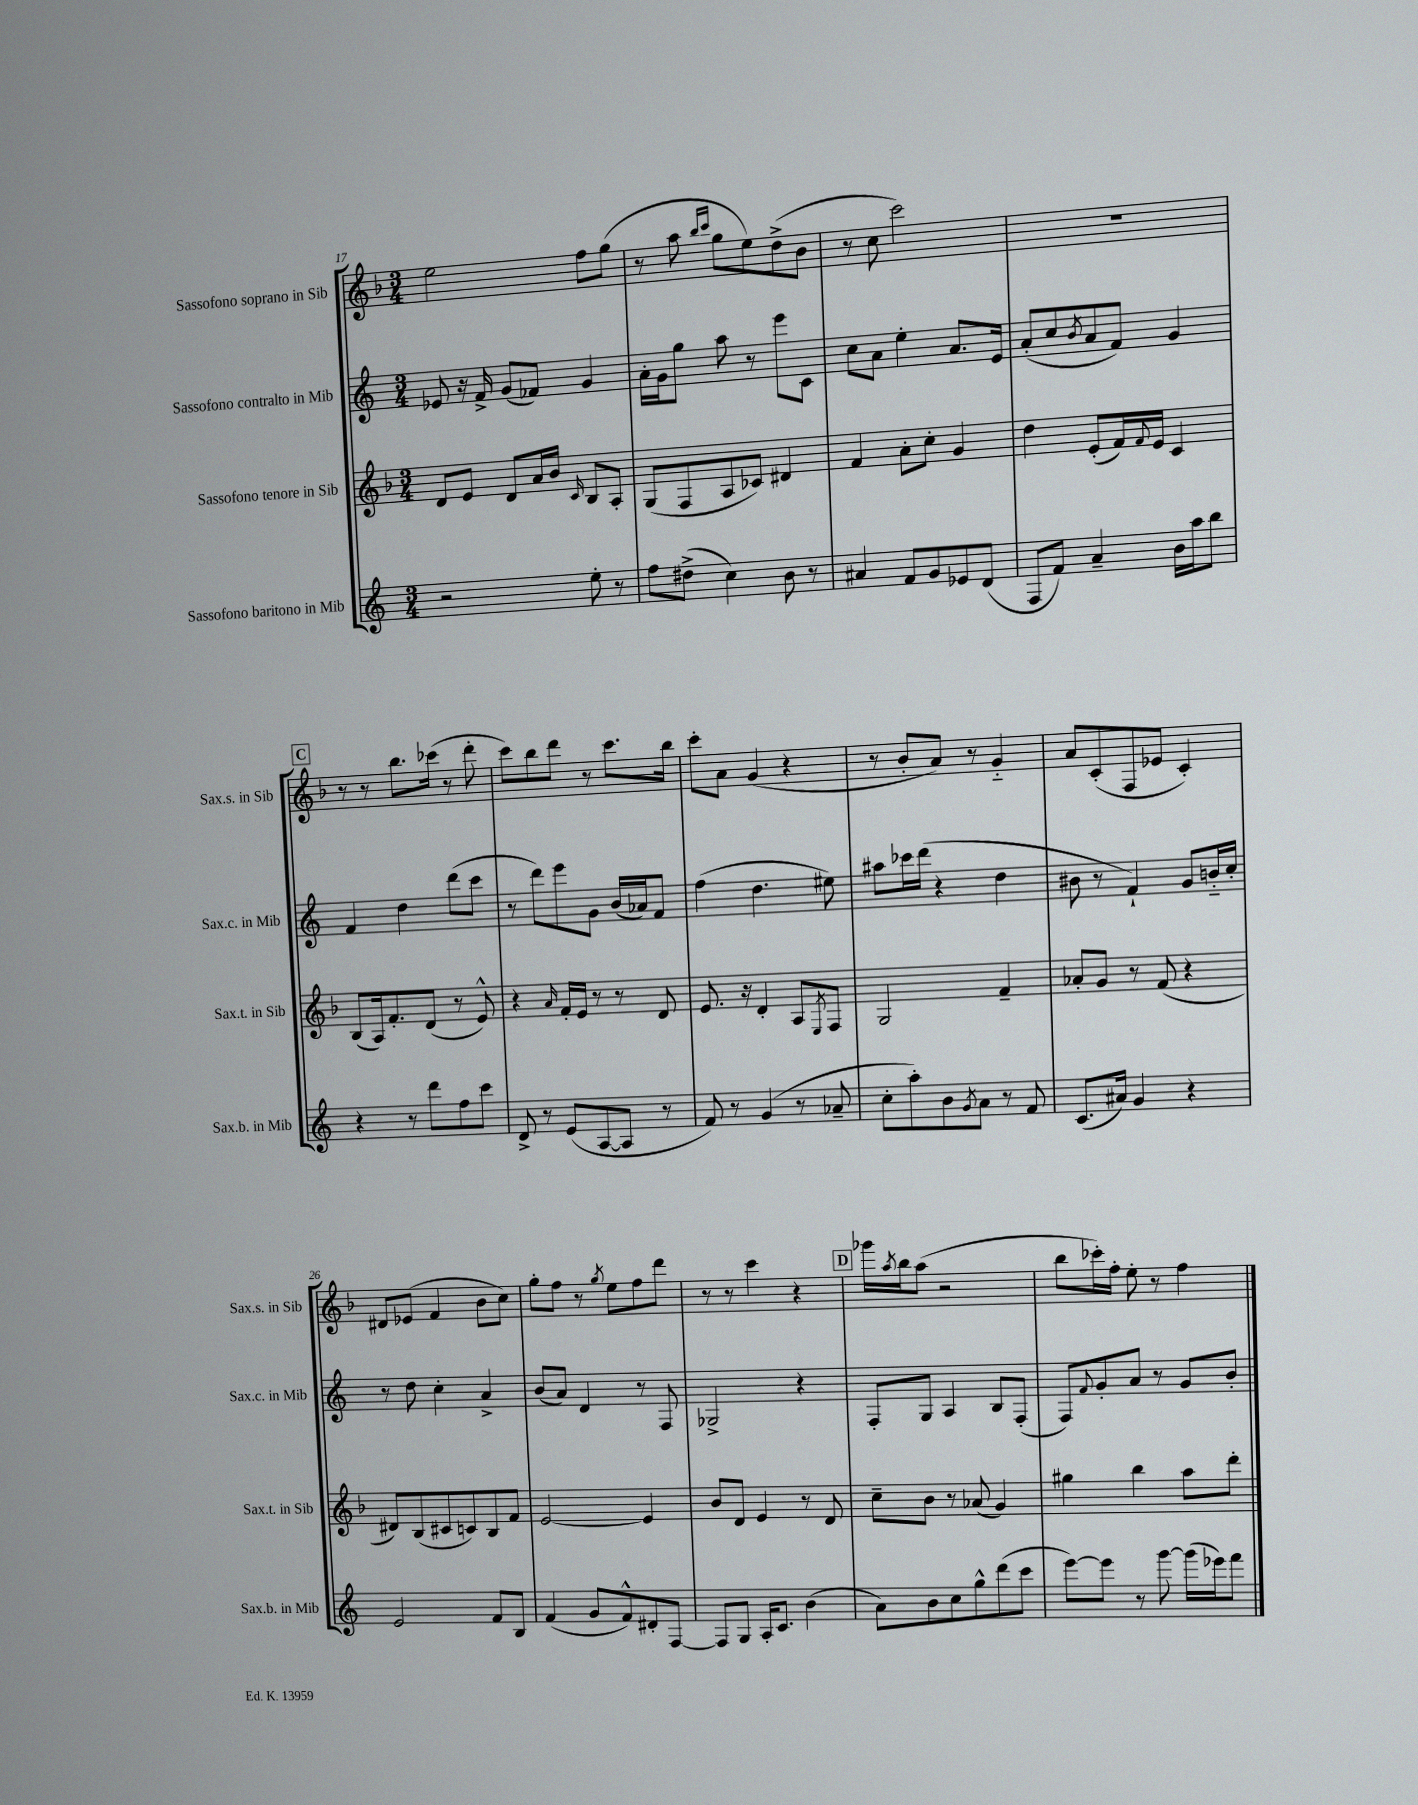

**kern	**kern	**kern	**kern
*staff4	*staff3	*staff2	*staff1
*clefG2	*clefG2	*clefG2	*clefG2
*k[]	*k[b-]	*k[]	*k[b-]
*M3/4	*M3/4	*M3/4	*M3/4
2r	8d	8e-	2ee
.	8e	16r	.
.	.	16f^	.
.	8d	(8g	.
.	16a	8f-)	.
.	16b-	.	.
.	16qqc	.	.
8ee'	8B-	4g	8ff
8r	8A'	.	(8gg
=	=	=	=
8ff	(8G	16a'	8r
.	.	16g	.
(8dd#^	8F	8gg	8aa
.	.	.	16qqbb-
.	.	.	16qqccc
4cc)	8A	8aa	8gg
.	8c-)	8r	8ee)
8b	4d#	8eee	(8dd^
8r	.	8c	8b-
=	=	=	=
4a#	4f	8cc	8r
.	.	8a	8cc
8f	8a'	4ee'	2ccc)
8g	8cc'	.	.
8e-	4g	8.a	.
(8d	.	.	.
.	.	16e	.
=	=	=	=
8F	4dd	(8a'	2.r
8f)	.	8cc	.
.	.	8qb	.
4a~	(8e'	8a	.
.	16f)	8f)	.
.	8qqf	.	.
.	16e	.	.
16b	4c	4g	.
16aa	.	.	.
8bb	.	.	.
=	=	=	=
4r	(8B-	4f	8r
.	16A)	.	8r
.	8.f'	.	.
8r	.	4dd	8.bb-
8ddd	(8d	.	.
.	.	.	(16ccc-
8ff	8r	(8ddd	8r
8ccc	8e^^)	8ccc	8ddd'
=	=	=	=
8d^	4r	8r	8ccc)
8r	.	8ddd)	8bb-
.	16qqa	.	.
(8e	16f'	8eee	8ddd
.	16e	.	.
[8A	8r	8g	8r
8A]	8r	(16b	8.ccc
.	.	16a-)	.
8r	8d	8f	.
.	.	.	16bb-
=	=	=	=
8f)	8.e	(4ff	8ccc'
8r	.	.	8a
.	16r	.	.
(4g	4d'	4.dd	(4g
8r	8A	.	4r
.	8qE	.	.
8a-~	8F	8ee#)	.
=	=	=	=
8cc'	2G	8aa#	8r
8aa')	.	16ccc-	8b-'
.	.	(16ddd	.
8b	.	4r	8a)
8qg	.	.	.
8a	.	.	8r
8r	4f~	4dd	4g'~
8f	.	.	.
=	=	=	=
(8.c	8a-'	8b#	8a
.	8g	8r	(8c'
16a#)	.	.	.
4g	8r	4f`)	8F
.	(8f	.	8e-
4r	4r	8g	4c')
.	.	16b'~	.
.	.	16cc'	.
=	=	=	=
2e	8d#)	8r	8d#
.	(8B-	8dd	(8e-
.	8c#	4cc'	4f
.	8c)	.	.
8f	8B-	4a^	8b-
8B	8f	.	8cc)
=	=	=	=
(4f	[2e	(8b	8gg'
.	.	8a)	8ff
8g	.	4d	8r
.	.	.	8qgg
8f^^)	.	.	8ee
8d#'	4e]	8r	8ff
[8F	.	8F	8ddd
=	=	=	=
8F]	8b-	2G-^	8r
8G	8d	.	8r
16A'	4e	.	4ccc
8.c	.	.	.
(4b	8r	4r	4r
.	8d	.	.
=	=	=	=
8a)	8cc~	8F'	16ggg-
.	.	.	8qaa
.	.	.	16bb-
8b	8b-	8G	(8aa
8cc	8r	4A	2r
8gg^^	(8a-	.	.
(8ddd	4g)	8B	.
8ccc	.	(8F'	.
=	=	=	=
[8eee)	4gg#	8F)	8bb-
.	.	8qqf	.
8eee]	.	8g'	16ccc-')
.	.	.	16ff'
8r	4bb-	8a	8ee'
[8ggg	.	8r	8r
(16ggg]	8aa	8g	4ff
16eee-)	.	.	.
8fff	8ddd'	8b'	.
==	==	==	==
*-	*-	*-	*-
